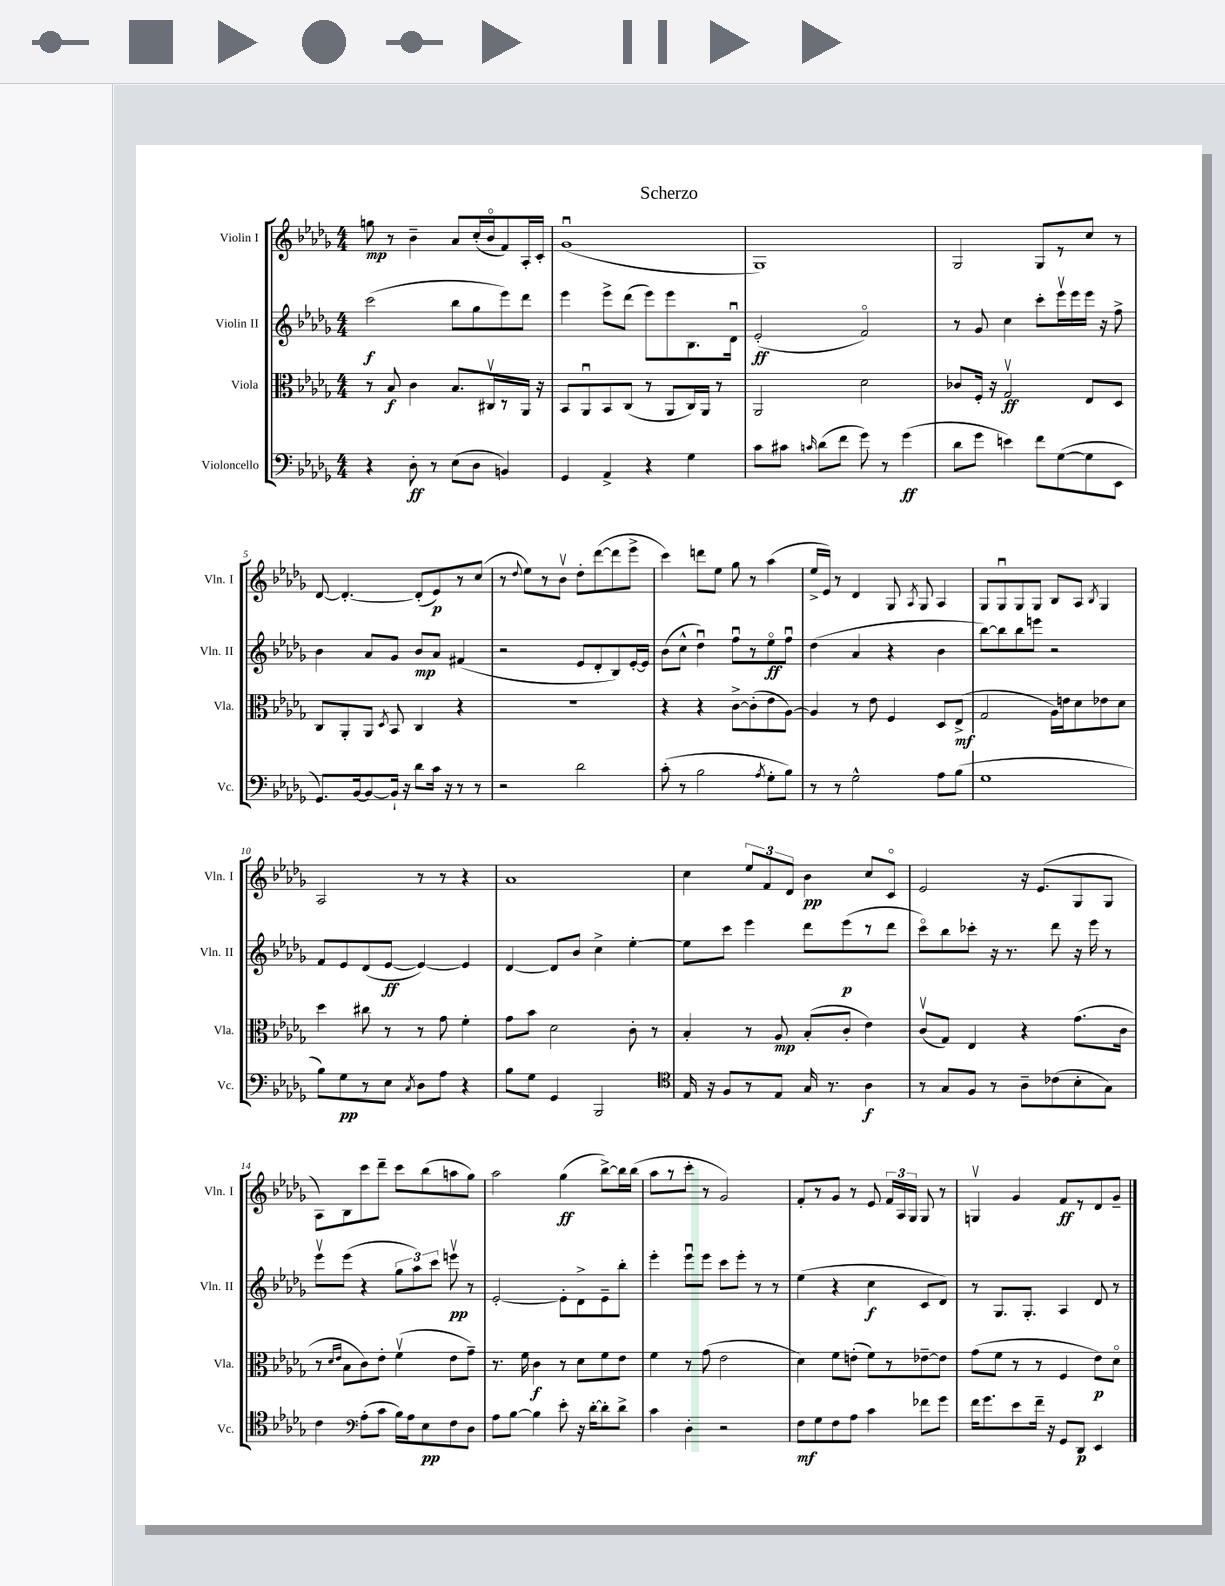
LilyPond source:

\header { title = "Scherzo" }
<<
\new StaffGroup <<
\new Staff = "s0" \with { instrumentName = "Violin I" shortInstrumentName = "Vln. I" } {
    \clef treble \key des \major \numericTimeSignature \time 4/4
    \autoBeamOff g''8\mp r8 bes'4-- aes'8[ c''16-.( bes'16\flageolet f'8) aes16-. c'16]-. |
    ges'1\downbow( |
    ges1) |
    ges2 ges8[ r8 c''8] r8 |
    des'8~ des'4.~-. des'8[-.( ees'8\p) r8 c''8]( |
    r8 \appoggiatura { des''8 } ees''8[) r8 bes'8]\upbow des''8[-. des'''8~( des'''8 ees'''8]-> |
    c'''4) d'''8[ ees''8] ges''8 r8 aes''4( |
    ees''16[-> ees'16]) r8 des'4 ges8 \acciaccatura { aes8 } ges8 aes4 |
    ges8[ ges8\downbow ges8 ges8] bes8[ aes8] \acciaccatura { bes8 } ges4 |
    aes2 r8 r8 r4 |
    aes'1 |
    c''4 \tuplet 3/2 { ees''8[ f'8 des'8] } bes'4\pp c''8[ c'8]\flageolet |
    ees'2 r16 ees'8.[( ges8 ges8] |
    aes8[) bes8 c'''8 des'''8]-- c'''8[ bes''8( a''8 ges''8]) |
    aes''2 ges''4\ff( bes''8[~->) bes''16 bes''16]( |
    aes''8[ r8 c'''8]-. r8 ges'2) |
    f'8[-. r8 ges'8] r8 ees'8 \tuplet 3/2 { f'16[ aes16 ges16] } ges8 r8 |
    g4\upbow ges'4 f'8[\ff r8 des'8 ges'8]-- \bar "|." |
}
\new Staff = "s1" \with { instrumentName = "Violin II" shortInstrumentName = "Vln. II" } {
    \clef treble \key des \major \numericTimeSignature \time 4/4
    \autoBeamOff c'''2\f( bes''8[ ges''8 ees'''8) des'''8] |
    ees'''4 ees'''8[-> des'''8]( ees'''8[) ees'''8 bes8. des'16]\downbow |
    ees'2-.\ff( f'2\flageolet) |
    r8 ges'8 c''4 c'''8[-. ees'''16\upbow ees'''16 ees'''16] r16 f''8-> |
    bes'4 aes'8[ ges'8] bes'8[\mp aes'8] fis'4( |
    r2 ees'8[ des'8-. bes8) ees'16~-. ees'16] |
    bes'8[( c''8]-^ des''4\downbow) f''8[\downbow r8 ees''8\flageolet\ff f''8]\downbow |
    des''4( aes'4 r4 bes'4 |
    bes''8[~) bes''8 bes''8 e'''8] r2 |
    f'8[ ees'8 des'8( ees'8]~\ff ees'4~) ees'4 |
    des'4~ des'8[ bes'8] c''4-> ees''4~-. |
    ees''8[ c'''8] ees'''4 des'''8[ ees'''8\p( r8 des'''8] |
    c'''8[\flageolet) bes''8 ces'''8]-. r16 r8. des'''8 r16 ees'''16 r8 |
    ees'''8[\upbow ees'''8]( r4 \tuplet 3/2 { ges''8[ aes''8) c'''8] } e'''8\upbow\pp r8 |
    ees'2~-. ees'8[-. des'8-> ees'8-- bes''8]-. |
    ees'''4-. ees'''8[\downbow ees'''8] c'''8[ ees'''8]-. r8 r8 |
    ees''4( r4 c''4\f c'8[ des'8]) |
    r8 ges8.[ ges8.]-. aes4 des'8 r8 \bar "|." |
}
\new Staff = "s2" \with { instrumentName = "Viola" shortInstrumentName = "Vla." } {
    \clef alto \key des \major \numericTimeSignature \time 4/4
    \autoBeamOff r8 bes8\f c'4 bes8.[ cis16\upbow r8 aes,16] r16 |
    bes,8[ aes,8\downbow bes,8 c8]( r8 aes,8[ c16) aes,16] r8 |
    aes,2 des'2 |
    ces'8[ f16]-. r16 ges2\upbow\ff ees8[ des8] |
    c8[ aes,8-. aes,8] \acciaccatura { des8 } bes,8 c4 r4 |
    R1 |
    r4 r4 c'8[~-> c'8-.( ees'8 aes8]~) |
    aes4 r8 ees'8 f4 des8[ ees8]->\mf( |
    ges2 aes16[) e'16 des'8 ees'8 des'8] |
    des''4 cis''8 r8 r8 ges'8 f'4-. |
    ges'8[ bes'8] des'2 c'8-. r8 |
    bes4-. r8 aes8\mp bes8[-.( c'8]-. ees'4) |
    c'8[\upbow( ges8]) ees4 r4 ges'8.[( c'16] |
    r8 \grace { des'16[ ees'16] } bes8[ c'8) ees'8]-. f'4\upbow( ees'8[ ges'8]--) |
    r8. f'16 c'4\f r8 des'8[ f'8 ees'8] |
    f'4 r8 ges'8( ees'2 |
    des'4) f'8[ e'8]-.( f'8[) r8 ees'8~-- ees'8] |
    ges'8[( f'8] r8 r8 f4 ees'8[\p) des'8]\flageolet \bar "|." |
}
\new Staff = "s3" \with { instrumentName = "Violoncello" shortInstrumentName = "Vc." } {
    \clef bass \key des \major \numericTimeSignature \time 4/4
    \autoBeamOff r4 des8-.\ff r8 ees8[( des8] b,4) |
    ges,4 aes,4-> r4 ges4 |
    c'8[ cis'8] \grace { c'16 } des'8[( f'8] ges'8) r8 ges'4\ff( |
    des'8[ ges'8] e'4) f'8[ ges8~( ges8 ees,8] |
    ges,8.[) bes,16~ bes,8~ bes,16]-! r16 des'8[ c'16] r16 r8 r8 |
    r2 des'2 |
    c'8-.( r8 bes2 \acciaccatura { aes8 } ges8[-. bes8]) |
    r8 r8 ges2-^ aes8[ bes8]( |
    ges1 |
    bes8[) ges8\pp r8 ees8] \acciaccatura { c8 } des8[ aes8] r4 |
    bes8[ ges8] ges,4 bes,,2 |
    \clef tenor ees16 r16 f8[ r8 ees8] ges16 r8. aes4\f |
    r8 ges8[ f8] r8 aes8[-- ces'8( bes8-. ges8]) |
    c'4 \clef bass aes8[-.( c'8] bes16[) aes16 ees8\pp f8 des8] |
    aes8[ bes8]~ bes4 ees'8-. r16 des'16[~-. des'8-. des'8]-> |
    c'4 des4-. r2 |
    f8[\mf ges8 f8 aes8] c'4 fes'8[ ges'8] |
    f'16[ ges'8. ees'8 f'16]-- r16 ges,8[ des,8]\p ees,4 \bar "|." |
}
>>
>>
